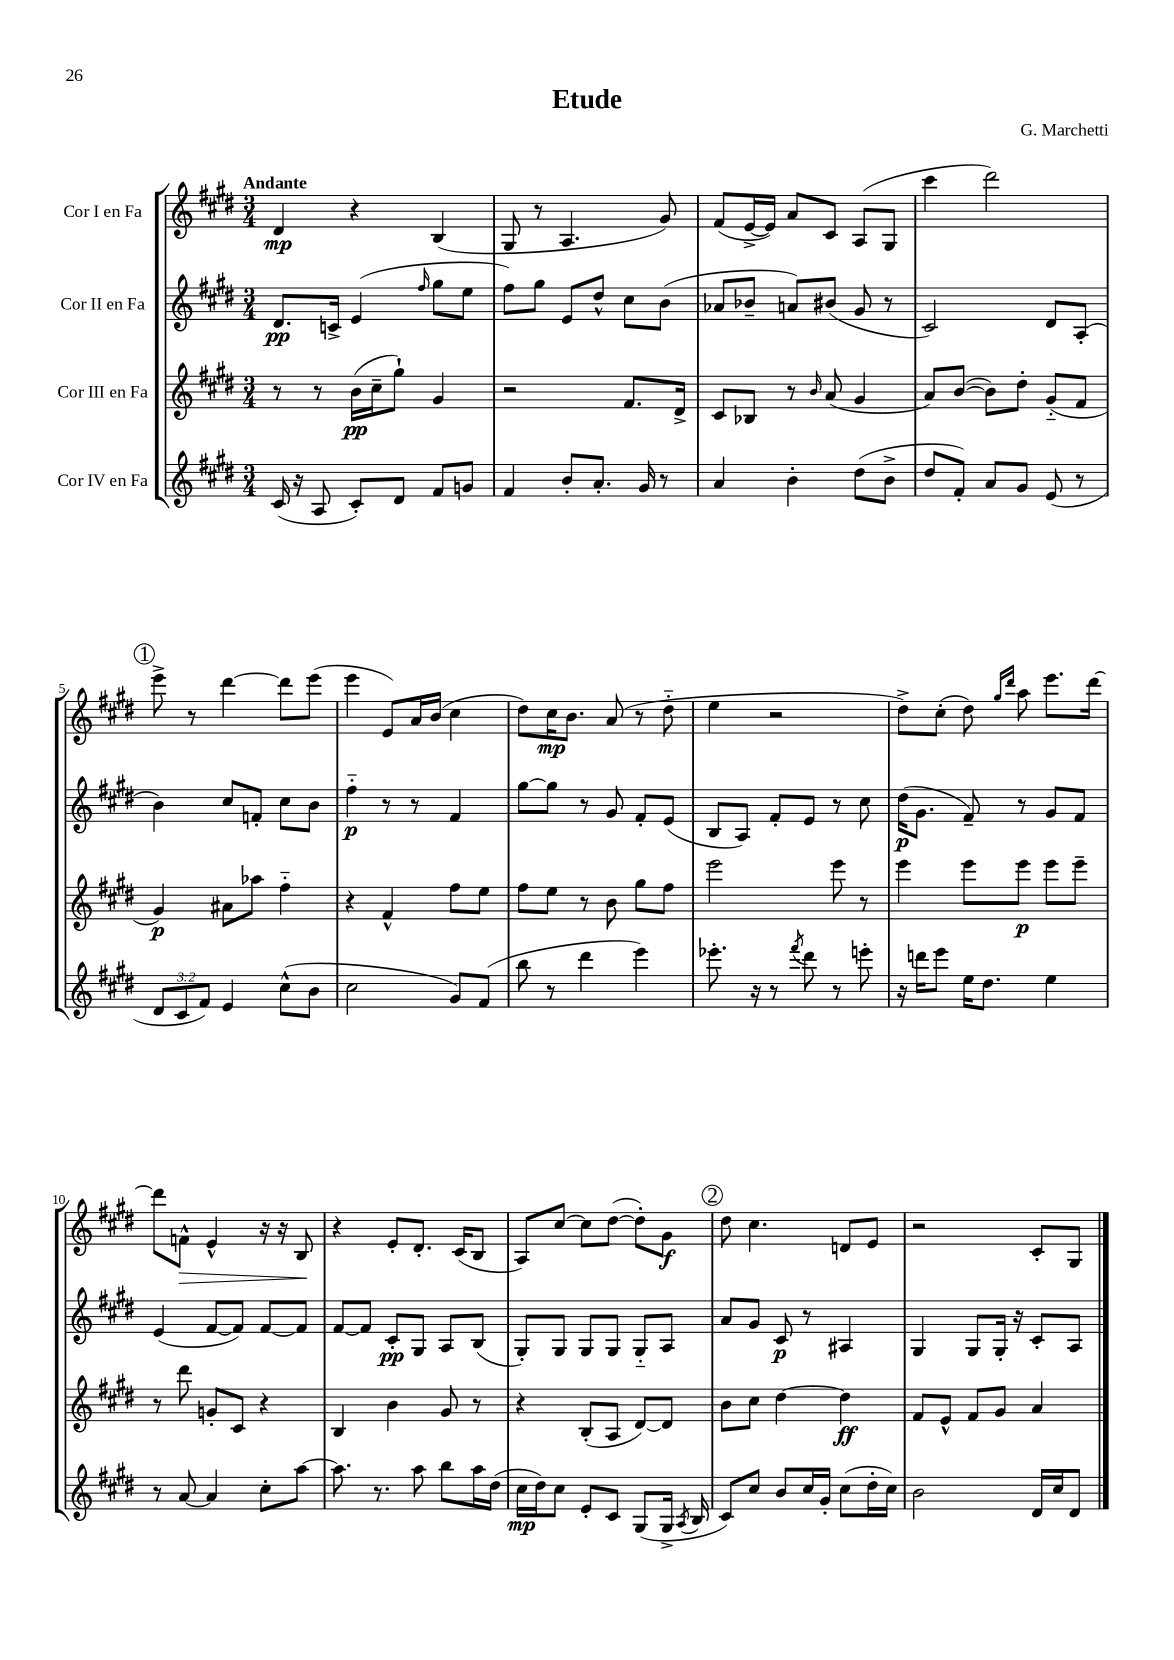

**kern	**dynam	**kern	**dynam	**kern	**dynam	**kern	**dynam
*part4	*part4	*part3	*part3	*part2	*part2	*part1	*part1
*staff4	*staff4	*staff3	*staff3	*staff2	*staff2	*staff1	*staff1
*I"Cor IV en Fa	*	*I"Cor III en Fa	*	*I"Cor II en Fa	*	*I"Cor I en Fa	*
*clefG2	*	*clefG2	*	*clefG2	*	*clefG2	*
*k[f#c#g#d#]	*	*k[f#c#g#d#]	*	*k[f#c#g#d#]	*	*k[f#c#g#d#]	*
*M3/4	*	*M3/4	*	*M3/4	*	*M3/4	*
=1	=1	=1	=1	=1	=1	=1	=1
!	!	!	!	!	!	!LO:TX:a:B:t=Andante	!
(16c#/	.	8r	.	8.d#/L	pp	4d#/	mp
16r	.	.	.	.	.	.	.
8A/	.	8r	.	.	.	.	.
.	.	.	.	16cn^/Jk	.	.	.
8c#'/L)	.	(16b\LL	pp	(4e/	.	4r	.
.	.	16cc#~\J	.	.	.	.	.
8d#/J	.	8gg#`\J)	.	.	.	.	.
.	.	.	.	16qqff#/	.	.	.
8f#/L	.	4g#/	.	8gg#\L	.	(4B/	.
8gn/J	.	.	.	8ee\J	.	.	.
=2	=2	=2	=2	=2	=2	=2	=2
4f#/	.	2r	.	8ff#\L)	.	8G#/	.
.	.	.	.	8gg#\J	.	8r	.
8b'/L	.	.	.	8e/L	.	4.A/	.
8.a'/J	.	.	.	8dd#^^/J	.	.	.
.	.	8.f#/L	.	8cc#\L	.	.	.
16g#/	.	.	.	.	.	.	.
8r	.	.	.	(8b\J	.	8g#/)	.
.	.	16d#^/Jk	.	.	.	.	.
=3	=3	=3	=3	=3	=3	=3	=3
4a/	.	8c#/L	.	8a-X/L	.	(8f#/L	.
.	.	8B-X/J	.	8b-X~/J	.	[16e^/L	.
.	.	.	.	.	.	16e/JJ])	.
4b'\	.	8r	.	8an/L)	.	8a/L	.
.	.	16qqb/	.	.	.	.	.
.	.	(8a/	.	(8b#X/J	.	8c#/J	.
(8dd#\L	.	4g#/	.	8g#/	.	(8A/L	.
8b^\J	.	.	.	8r	.	8G#/J	.
=4	=4	=4	=4	=4	=4	=4	=4
8dd#/L	.	8a/L)	.	2c#/)	.	4ccc#\	.
8f#'/J)	.	([8b/J	.	.	.	.	.
8a/L	.	8b\L])	.	.	.	2ddd#\)	.
8g#/J	.	8dd#'\J	.	.	.	.	.
(8e/	.	(8g#/L	.	8d#/L	.	.	.
8r	.	8f#/J	.	(8A'/J	.	.	.
!!LO:LB:g=z
!!LO:REH:place=s1:t=1
=5	=5	=5	=5	=5	=5	=5	=5
12d#/L	.	4g#/)	p	4b\)	.	8eee^\	.
12c#/	.	.	.	.	.	.	.
.	.	.	.	.	.	8r	.
12f#/J)	.	.	.	.	.	.	.
4e/	.	8a#X\L	.	8cc#/L	.	[4ddd#\	.
.	.	8aa-X\J	.	8fn'/J	.	.	.
(8cc#^^\L	.	4ff#\	.	8cc#\L	.	8ddd#\L]	.
8b\J	.	.	.	8b\J	.	(8eee\J	.
=6	=6	=6	=6	=6	=6	=6	=6
2cc#\	.	4r	.	4ff#\	p	4eee\	.
.	.	4f#^^/	.	8r	.	8e/L)	.
.	.	.	.	8r	.	16a/L	.
.	.	.	.	.	.	(16b/JJ	.
8g#/L)	.	8ff#\L	.	4f#/	.	4cc#\	.
(8f#/J	.	8ee\J	.	.	.	.	.
=7	=7	=7	=7	=7	=7	=7	=7
8bb\	.	8ff#\L	.	[8gg#\L	.	8dd#\L)	.
8r	.	8ee\J	.	8gg#\J]	.	16cc#\K	mp
.	.	.	.	.	.	8.b\J	.
4ddd#\	.	8r	.	8r	.	.	.
.	.	8b\	.	8g#/	.	(8a/	.
4eee\)	.	8gg#\L	.	8f#'/L	.	8r	.
.	.	8ff#\J	.	(8e/J	.	8dd#\	.
=8	=8	=8	=8	=8	=8	=8	=8
8.eee-X'\	.	2eee\	.	8B/L	.	4ee\	.
.	.	.	.	8A/J)	.	.	.
16r	.	.	.	.	.	.	.
8r	.	.	.	8f#'/L	.	2r	.
8qfff#/	.	.	.	.	.	.	.
8ddd#\	.	.	.	8e/J	.	.	.
8r	.	8eee\	.	8r	.	.	.
8eeen'\	.	8r	.	8cc#\	.	.	.
=9	=9	=9	=9	=9	=9	=9	=9
16r	.	4eee\	.	(16dd#\KL	p	8dd#^\L)	.
16dddn\KL	.	.	.	8.g#\J	.	.	.
8eee\J	.	.	.	.	.	(8cc#'\J	.
16ee\KL	.	8eee\L	.	8f#~/)	.	8dd#\)	.
8.dd#\J	.	.	.	.	.	.	.
.	.	.	.	.	.	16qqgg#/LL	.
.	.	.	.	.	.	16qqddd#/JJ	.
.	.	8eee\J	p	8r	.	8aa\	.
4ee\	.	8eee\L	.	8g#/L	.	8.eee\L	.
.	.	8eee~\J	.	8f#/J	.	.	.
.	.	.	.	.	.	[16ddd#\Jk	.
!!LO:LB:g=z
=10	=10	=10	=10	=10	=10	=10	=10
8r	.	8r	.	(4e/	.	8ddd#\L]	.
!	!	!	!	!	!	!	!LO:HP:b
[8a/	.	8ddd#\	.	.	.	8fn^^\J	>
4a/]	.	8gn'/L	.	[8f#/L	.	4e^^/	.
.	.	8c#/J	.	8f#/J])	.	.	.
8cc#'\L	.	4r	.	[8f#/L	.	16r	.
.	.	.	.	.	.	16r	.
[8aa\J	.	.	.	8f#/J]	.	8B/	.
.	.	.	.	.	.	.	]
=11	=11	=11	=11	=11	=11	=11	=11
8.aa\]	.	4B/	.	[8f#/L	.	4r	.
.	.	.	.	8f#/J]	.	.	.
8.r	.	.	.	.	.	.	.
.	.	4b\	.	8c#'/L	pp	8e'/L	.
8aa\	.	.	.	8G#/J	.	8.d#'/J	.
8bb\L	.	8g#/	.	8A/L	.	.	.
.	.	.	.	.	.	(16c#/KL	.
16aa\L	.	8r	.	(8B/J	.	8B/J	.
(16dd#\JJ	.	.	.	.	.	.	.
=12	=12	=12	=12	=12	=12	=12	=12
16cc#\LL	mp	4r	.	8G#'/L)	.	8A/L)	.
16dd#\J)	.	.	.	.	.	.	.
8cc#\J	.	.	.	8G#/J	.	[8cc#/J	.
8e'/L	.	(8B'/L	.	8G#/L	.	8cc#\L]	.
8c#/J	.	8A/J	.	8G#/J	.	([8dd#\J	.
(8G#/L	.	[8d#/L)	.	8G#/L	.	8dd#'\L])	.
16G#^/Jk	.	8d#/J]	.	8A/J	.	8g#\J	f
8qA/	.	.	.	.	.	.	.
16B/	.	.	.	.	.	.	.
!!LO:REH:place=s1:t=2
=13	=13	=13	=13	=13	=13	=13	=13
8c#/L)	.	8b\L	.	8a/L	.	8dd#\	.
8cc#/J	.	8cc#\J	.	8g#/J	.	4.cc#\	.
8b/L	.	[4dd#\	.	8c#/	p	.	.
16cc#/L	.	.	.	8r	.	.	.
16g#'/JJ	.	.	.	.	.	.	.
(8cc#\L	.	4dd#\]	ff	4A#X/	.	8dn/L	.
16dd#'\L	.	.	.	.	.	8e/J	.
16cc#\JJ)	.	.	.	.	.	.	.
=14	=14	=14	=14	=14	=14	=14	=14
2b\	.	8f#/L	.	4G#/	.	2r	.
.	.	8e^^/J	.	.	.	.	.
.	.	8f#/L	.	8G#/L	.	.	.
.	.	8g#/J	.	16G#'/Jk	.	.	.
.	.	.	.	16r	.	.	.
16d#/LL	.	4a/	.	8c#'/L	.	8c#'/L	.
16cc#/J	.	.	.	.	.	.	.
8d#/J	.	.	.	8A/J	.	8G#/J	.
==	==	==	==	==	==	==	==
*-	*-	*-	*-	*-	*-	*-	*-
